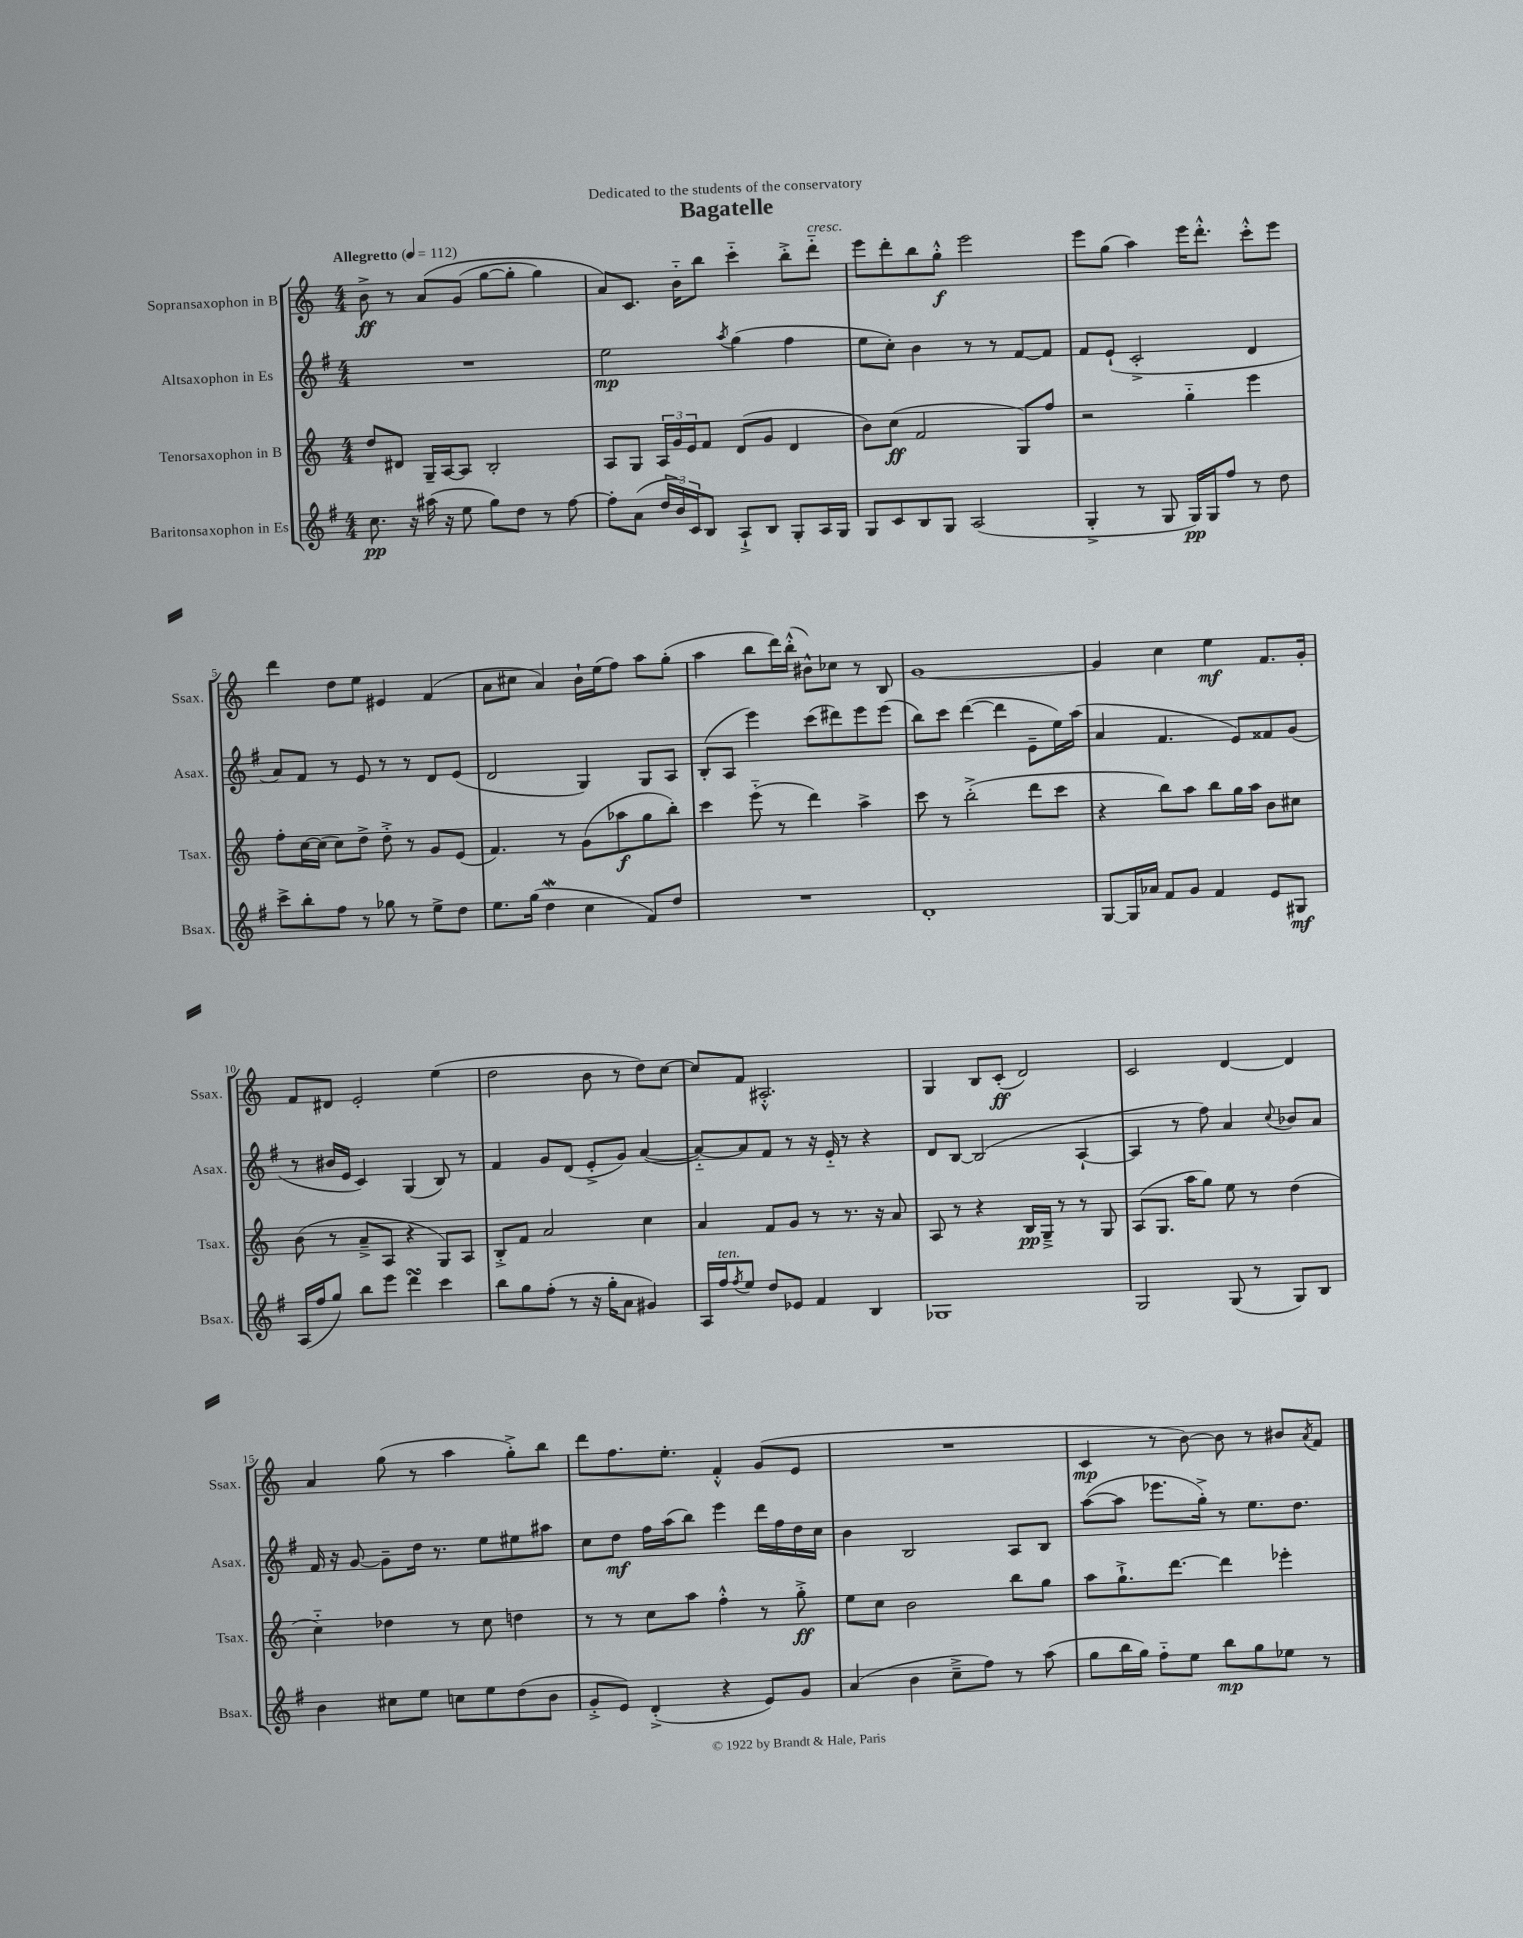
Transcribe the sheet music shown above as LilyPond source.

\header { title = "Bagatelle" dedication = "Dedicated to the students of the conservatory" }
<<
\new StaffGroup <<
\new Staff = "s0" \with { instrumentName = "Sopransaxophon in B" shortInstrumentName = "Ssax." } {
    \clef treble \key c \major \numericTimeSignature \time 4/4 \tempo "Allegretto" 4 = 112
    b'8->\ff r8 a'8\( g'8( g''8~ g''8-. g''4) |
    a'8\) c'8. b'16-_ b''8 c'''4-_ b''8-.-> d'''8-_^\markup { \italic "cresc." } |
    e'''8 d'''8-. b''8 g''8-.-^\f e'''2 |
    e'''8 g''8( a''4) e'''16 d'''8.-.-^ c'''8-.-^ e'''8 |
    d'''4 d''8 e''8 eis'4 f'4( |
    a'8 cis''8 a'4) b'16-! e''16( f''8) a''8 g''8-.( |
    a''4 b''8 d'''16) b''16-.-^( bis'8-^) ces''8 r8 b8 |
    g'1~ |
    g'4 c''4 e''4\mf f'8. g'16-. |
    f'8 dis'8 e'2-. e''4( |
    d''2 b'8 r8 d''8) c''8~ |
    c''8 f'8 ais2.-.-^ |
    g4 b8 c'8-.\ff( d'2) |
    c'2 d'4~ d'4 |
    a'4 g''8( r8 a''4 g''8-.->) b''8 |
    d'''8 f''8. e''8.-. f'4-.-^ g'8( e'8 |
    R1 |
    c'4\mp r8 b'8~) b'8 r8 bis'8 \acciaccatura { a'8 } f'8 \bar "|." |
}
\new Staff = "s1" \with { instrumentName = "Altsaxophon in Es" shortInstrumentName = "Asax." } {
    \clef treble \key g \major \numericTimeSignature \time 4/4
    R1 |
    e''2\mp \acciaccatura { a''8 } g''4( fis''4 |
    e''8 c''8-.) b'4 r8 r8 fis'8~ fis'8 |
    fis'8 e'8-!( c'2-.-> d'4 |
    a'8) fis'8 r8 e'8 r8 r8 d'8 e'8( |
    d'2 g4) g8 a8 |
    b8-.( a8 e'''4) c'''8( dis'''8) e'''8 e'''8( |
    b''8) c'''8 d'''4~( d'''4 e'8-- e''16) a''16( |
    a'4 fis'4. e'8) fisis'8 g'8( |
    r8 bis'16 e'16 c'4) g4( b8) r8 |
    fis'4 g'8 d'8( e'8-.-> g'8) a'4~( |
    a'8~-_) a'8 fis'8 r8 r16 e'16-_ r8 r4 |
    d'8 b8~ b2( a4~-! |
    a4 r8 fis''8) a'4 \appoggiatura { c''8 } bes'8 a'8 |
    fis'16 r16 g'8~ g'8-- d''16 r8. e''8 eis''8 ais''8 |
    c''8 d''8\mf fis''16 a''16( b''8) e'''4 d'''16 fis''16 d''16 c''16 |
    b'4 b2 a8 b8 |
    a''8~( a''8 ees'''8. g''16-.->) r8 e''8. d''8. \bar "|." |
}
\new Staff = "s2" \with { instrumentName = "Tenorsaxophon in B" shortInstrumentName = "Tsax." } {
    \clef treble \key c \major \numericTimeSignature \time 4/4
    d''8 dis'8 g16-- a16~ a8 b2-. |
    a8 g8 \tuplet 3/2 { a16 g'16 e'16 } f'8 d'8( g'8 d'4 |
    b'8) c''8\ff( f'2 g8) f''8 |
    r2 g''4-_ e'''4 |
    f''8-. c''16~ c''16( c''8) d''8-> d''8-.-> r8 g'8 e'8( |
    f'4.) r8 g'8( aes''8\f g''8 b''8-.) |
    c'''4 e'''8-_( r8 d'''4) a''4-> |
    c'''8 r8 b''2-.->( d'''8 c'''8 |
    r4 b''8) a''8 b''8 g''16 a''16 b'8 cis''8 |
    b'8( r8 a'8---> a8 r4 g8) a8 |
    b8-.-> f'8 a'2 c''4 |
    a'4 f'8 g'8 r8 r8. r16 a'8 |
    a8 r8 r4 b16\pp g16---> r8 r8 g8 |
    a8( g8. a''16 g''8) e''8 r8 d''4( |
    c''4-_) des''4 r8 c''8 d''4 |
    r8 r8 c''8 a''8 f''4-.-^ r8 g''8-.->\ff |
    e''8 c''8 b'2 b''8 g''8 |
    a''8 g''8.-!-> d'''8.~ d'''4 ees'''4-. \bar "|." |
}
\new Staff = "s3" \with { instrumentName = "Baritonsaxophon in Es" shortInstrumentName = "Bsax." } {
    \clef treble \key g \major \numericTimeSignature \time 4/4
    c''8.\pp r16 ais''16( r16 e''8 g''8) d''8 r8 fis''8~ |
    fis''8-. a'8( \tuplet 3/2 { d''16 b'16) c'16 } b8 a8-!-> b8 g8-. a16 g16 |
    g8 c'8 b8 g8 a2( |
    g4-.-> r8 g8 g16\pp) g16 fis''8 r8 d''8 |
    c'''8-> b''8-. fis''8 r8 ges''8 r8 e''8-> d''8 |
    e''8. g''16( d''4\mordent c''4 fis'8) d''8 |
    R1 |
    d'1-. |
    g8~ g16 aes'16 fis'8 g'8 fis'4 e'8 gis8\mf |
    a16( fis''16 g''8) b''8 e'''8 d'''4\turn c'''4 |
    b''8 g''8 fis''8-.( r8 r16 g''16-. a'8 gis'4) |
    a16 fis''16^\markup { \italic "ten." } \acciaccatura { fis''8 } e''8 d''8 ees'8 fis'4 b4 |
    ges1 |
    g2 g8( r8 g8) b8 |
    b'4 cis''8 e''8 c''8 e''8 d''8( b'8 |
    g'8-.-> e'8) d'4-.->( r4 e'8) g'8 |
    a'4( b'4 c''8---> fis''8) r8 a''8( |
    g''8 b''16 g''16) fis''8-_ e''8 b''8\mp g''8 ees''8 r8 \bar "|." |
}
>>
>>
